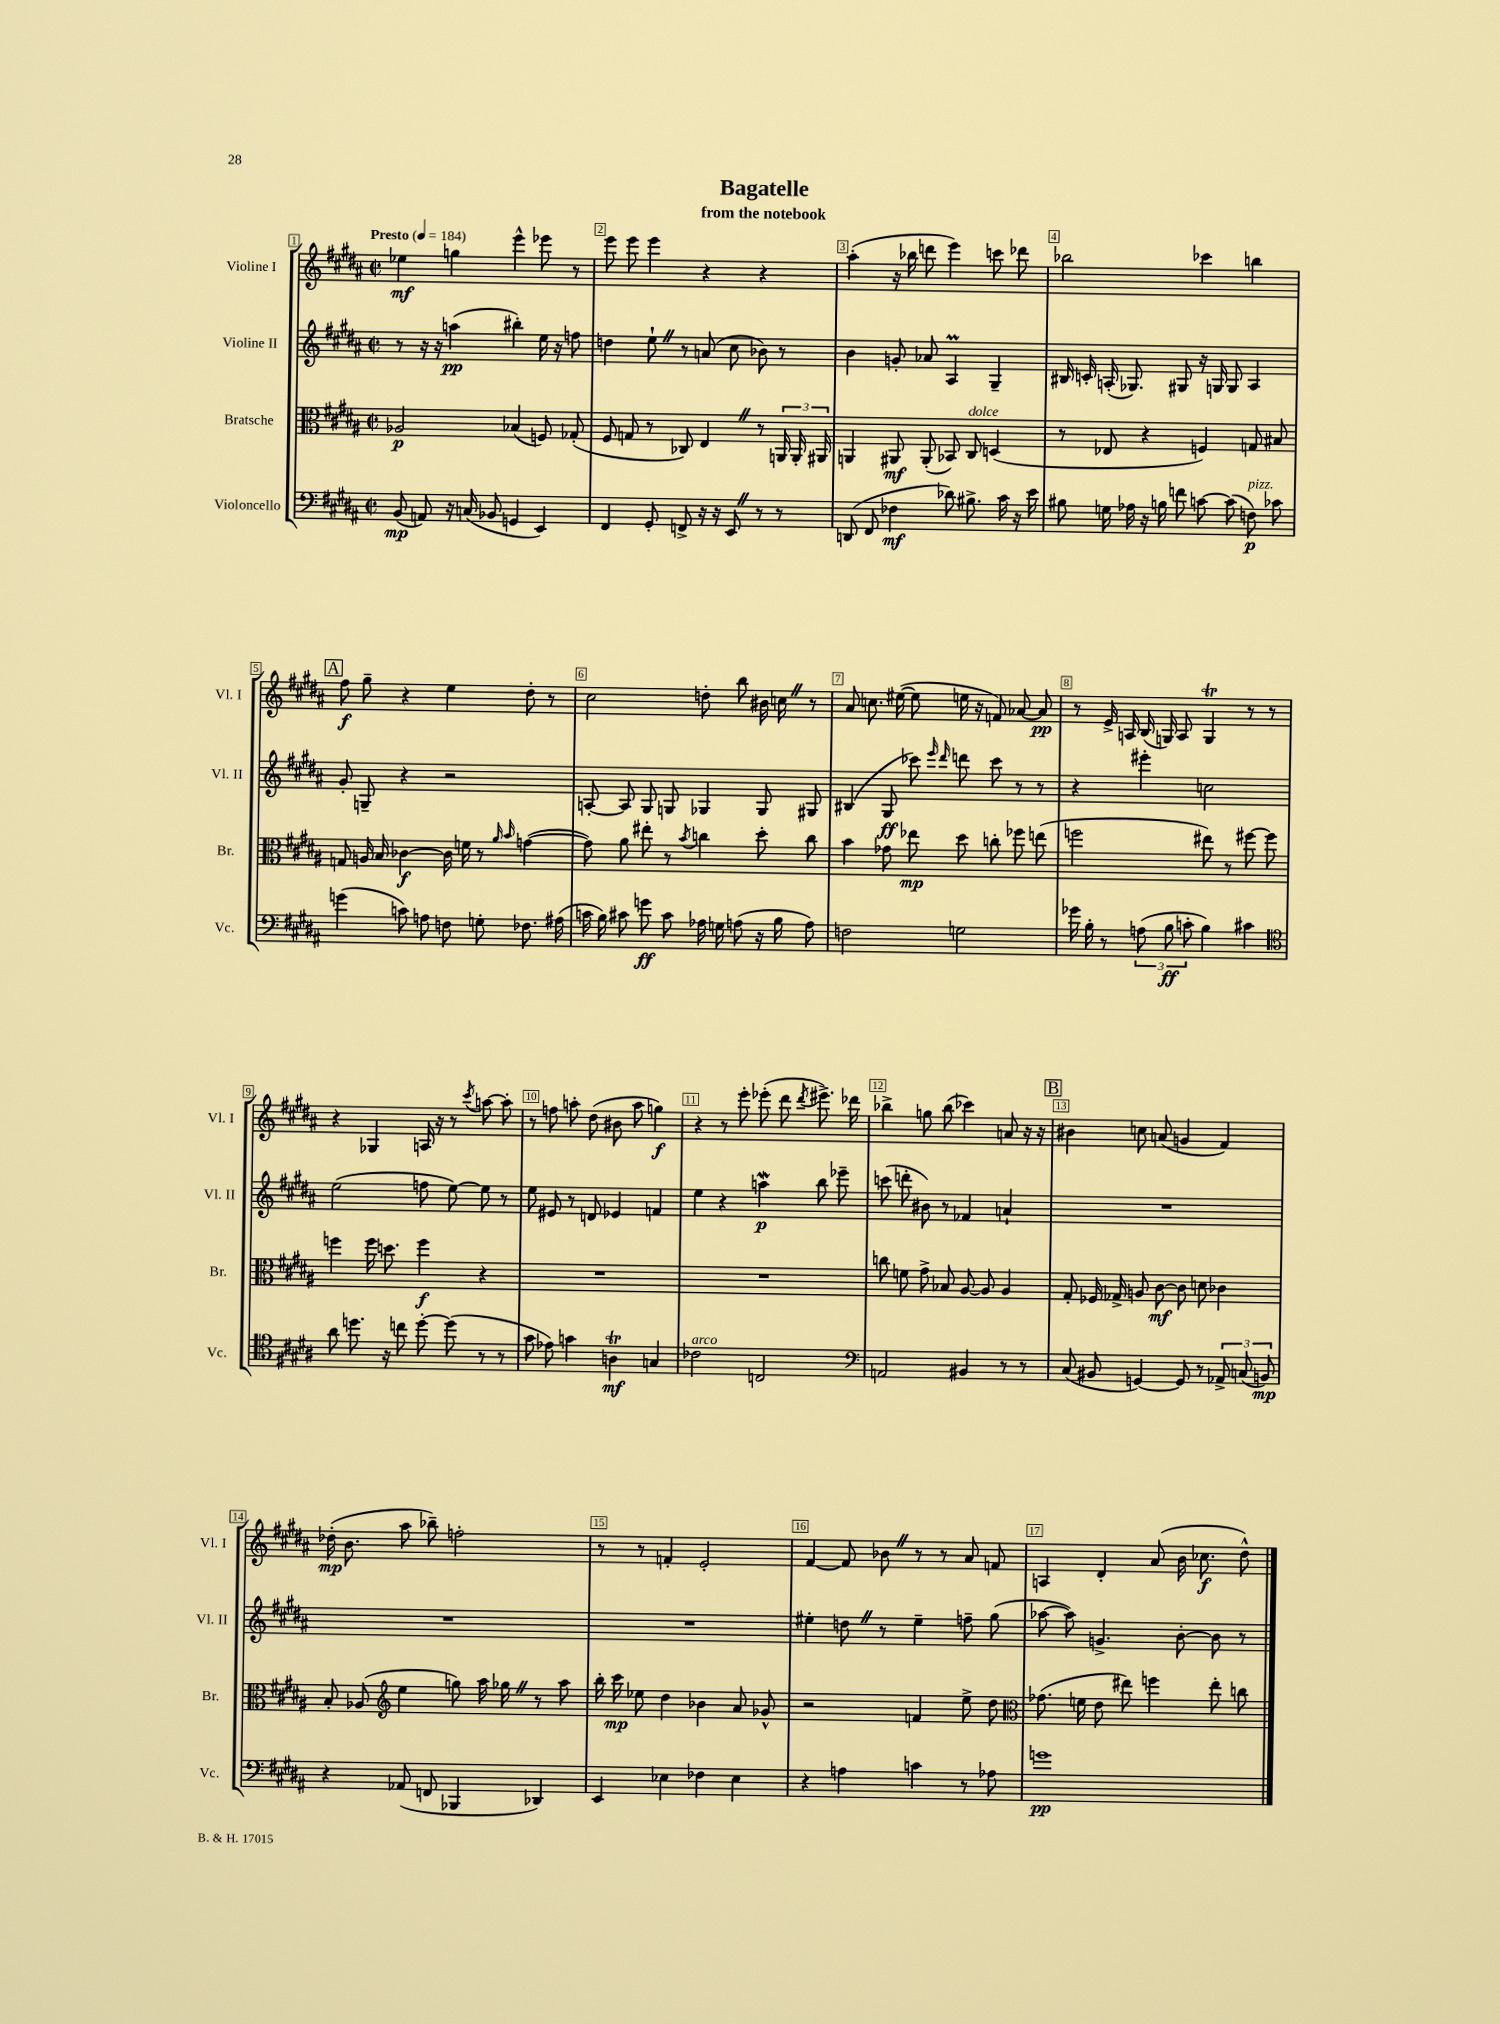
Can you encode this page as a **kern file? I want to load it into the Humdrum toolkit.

**kern	**kern	**kern	**kern
*staff4	*staff3	*staff2	*staff1
*clefF4	*clefC3	*clefG2	*clefG2
*k[f#c#g#d#a#]	*k[f#c#g#d#a#]	*k[f#c#g#d#a#]	*k[f#c#g#d#a#]
*M2/2	*M2/2	*M2/2	*M2/2
*met(c|)	*met(c|)	*met(c|)	*met(c|)
*MM184	*MM184	*MM184	*MM184
(8BB	2A-	8r	4ee-
8AA)	.	16r	.
.	.	16r	.
16r	.	(4aa	4gg
(16C	.	.	.
8BB-	.	.	.
4GG	(4B-	4bb#')	4eee^^
4EE)	8F)	16ee	8eee-
.	.	16r	.
.	(8G-'	8ff	8r
=	=	=	=
4FF#	8F#	4dd	8eee
.	8G	.	8eee
8GG#'	8r	8ee`	4eee
8FF^	8C-)	8r	.
16r	4E	(8a	4r
16r	.	.	.
8EE	.	8cc#	.
8r	8r	8b-)	4r
8r	24AA	8r	.
.	24AA'	.	.
.	24AA#	.	.
=	=	=	=
(8DD	4AA	4b	(4aa#'
8FF#	.	.	.
4F-	8AA#	8g'	16r
.	.	.	16bb-
.	(8AA#'	8a-	8ddd
8d-)	8BB-)	4A#	4eee)
8.B#^	8C#	.	.
.	(4D	4G#~	8ccc
16c#	.	.	.
16r	.	.	8ddd-
16e	.	.	.
=	=	=	=
8B#	8r	16B#	2bb-
.	.	16c'	.
16G	8E-	(16A'	.
16A-	.	8.G-)	.
16r	4r	.	.
16B	.	.	.
8f	.	8G#	.
[8c	4F)	16r	4ccc-
.	.	16G	.
(8c]	.	8G	.
8F)	8G	4A	4bb
8c-	8B#	.	.
=	=	=	=
(4g	8G	8g#'	8ff#
.	16A	8G~	8gg#~
.	16B	.	.
8c)	[4c-	4r	4r
8A	.	.	.
8F	16c-]	2r	4ee
.	16f	.	.
8G'	8r	.	.
.	16qqa#	.	.
.	16qqb	.	.
8.F-	([4g	.	8dd#'
.	.	.	8r
(16A#	.	.	.
=	=	=	=
16c	8g])	[8A'	2cc#
16B)	.	.	.
8c#	8a#	8A]	.
8g	8ee#'	8G#	.
8c#	8r	8G	.
.	8qb	.	.
16A-	4cc	4G-	8dd'
16G	.	.	.
(8A	.	.	8bb
16r	8dd#'	8G-	16b#
16B	.	.	16cc
8A)	8cc	8G#	8r
=	=	=	=
2F	4b	(4B#	8a#
.	.	.	8.cc
.	8g-	8G#	.
.	.	.	([16ee#
.	8ee-	8ccc-)	8ee#]
.	.	16qqeee	.
.	.	16qqddd#	.
2G	8dd#	8ddd	16ee
.	.	.	16r
.	8cc'	8ccc-	8f)
.	8ff-	8r	[8a-
.	(8ee	8r	8a-]
=	=	=	=
16g-	2ff	4r	8r
16B'	.	.	.
8r	.	.	16e^
.	.	.	16A
(12A	.	4eee#'	(16B
.	.	.	16G)
12B	.	.	.
.	.	.	8A
12c'	.	.	.
4B)	8ee#)	2cc	4G
.	8r	.	.
4c#	[8ff#	.	8r
.	8ff#]	.	8r
=	=	=	=
*clefC4	*	*	*
8a#	4ff	(2ee	4r
8.dd	.	.	.
.	16ff	.	4G-
16r	8.dd	.	.
8cc	.	.	.
[8dd'	4ff	8ff	16A
.	.	.	16r
(8dd]	.	[8ee)	8r
.	.	.	8qccc#
8r	4r	8ee]	[8aa
8r	.	8r	8aa']
=	=	=	=
8g#	1r	8ee	8r
8e-)	.	8e#	8ff
4g	.	8r	8aa'
.	.	8d	(8dd#
4A	.	4e-	8b#
.	.	.	8aa
4G	.	4f	4gg)
=	=	=	=
2c-	1r	4ee	4r
.	.	4r	8r
.	.	.	8eee'
2C	.	4aa	(8eee-'
.	.	.	8ddd#
.	.	.	8qddd#
.	.	8bb	8.eee#^)
.	.	8eee-~	.
.	.	.	16ddd-
=	=	=	=
*clefF4	*	*	*
2AA	8cc	(8ccc	4bb-^
.	8f	8ddd'	.
.	8g#^	8b#)	8gg
.	8B-	8r	(8bb-
4BB#	[8A#	4f-	4ccc-)
.	8A#]	.	.
8r	4A#	4a`	8a
8r	.	.	16r
.	.	.	16r
=	=	=	=
(8C#	8G#'	1r	4b#
8BB#	16F-	.	.
.	16G-^	.	.
[4GG)	8A	.	8cc
.	[8c#	.	(8a
8GG]	8c#]	.	4g
8r	8d	.	.
12AA-^	4c-	.	4f#)
(12C	.	.	.
12BB)	.	.	.
=	=	=	=
4r	8B'	1r	(16dd-'
.	.	.	8.b
.	(8A-	.	.
*	*clefG2	*	*
(8AA-	4ee	.	8aa#
8FF	.	.	8bb-~)
4BBB-	8gg)	.	2ff'
.	16aa#	.	.
.	16gg-	.	.
4DD-)	8r	.	.
.	8aa#	.	.
=	=	=	=
4EE	16bb'	1r	8r
.	16ccc#	.	.
.	8ee-	.	8r
4E-	4dd#	.	4f'
4F-	4b-	.	2e'
4E-	8a#	.	.
.	8g-^^	.	.
=	=	=	=
4r	2r	4ee#'	[4f#
4A	.	8dd	8f#]
.	.	8r	8b-
4c	4f	4ee#~	8r
.	.	.	8r
8r	8ee^	8ff~	8a#
8A-	8dd#	(8gg#	8f
=	=	=	=
*	*clefC3	*	*
1g	(8.g-	[8aa-	4A
.	.	8aa-])	.
.	16f	.	.
.	8e	4.g^	4d#'
.	8ee#)	.	.
.	4ff	.	(8a#
.	.	[8b'	16b
.	.	.	8.cc-
.	8ee#'	8b]	.
.	8cc	8r	8dd#^^)
==	==	==	==
*-	*-	*-	*-
